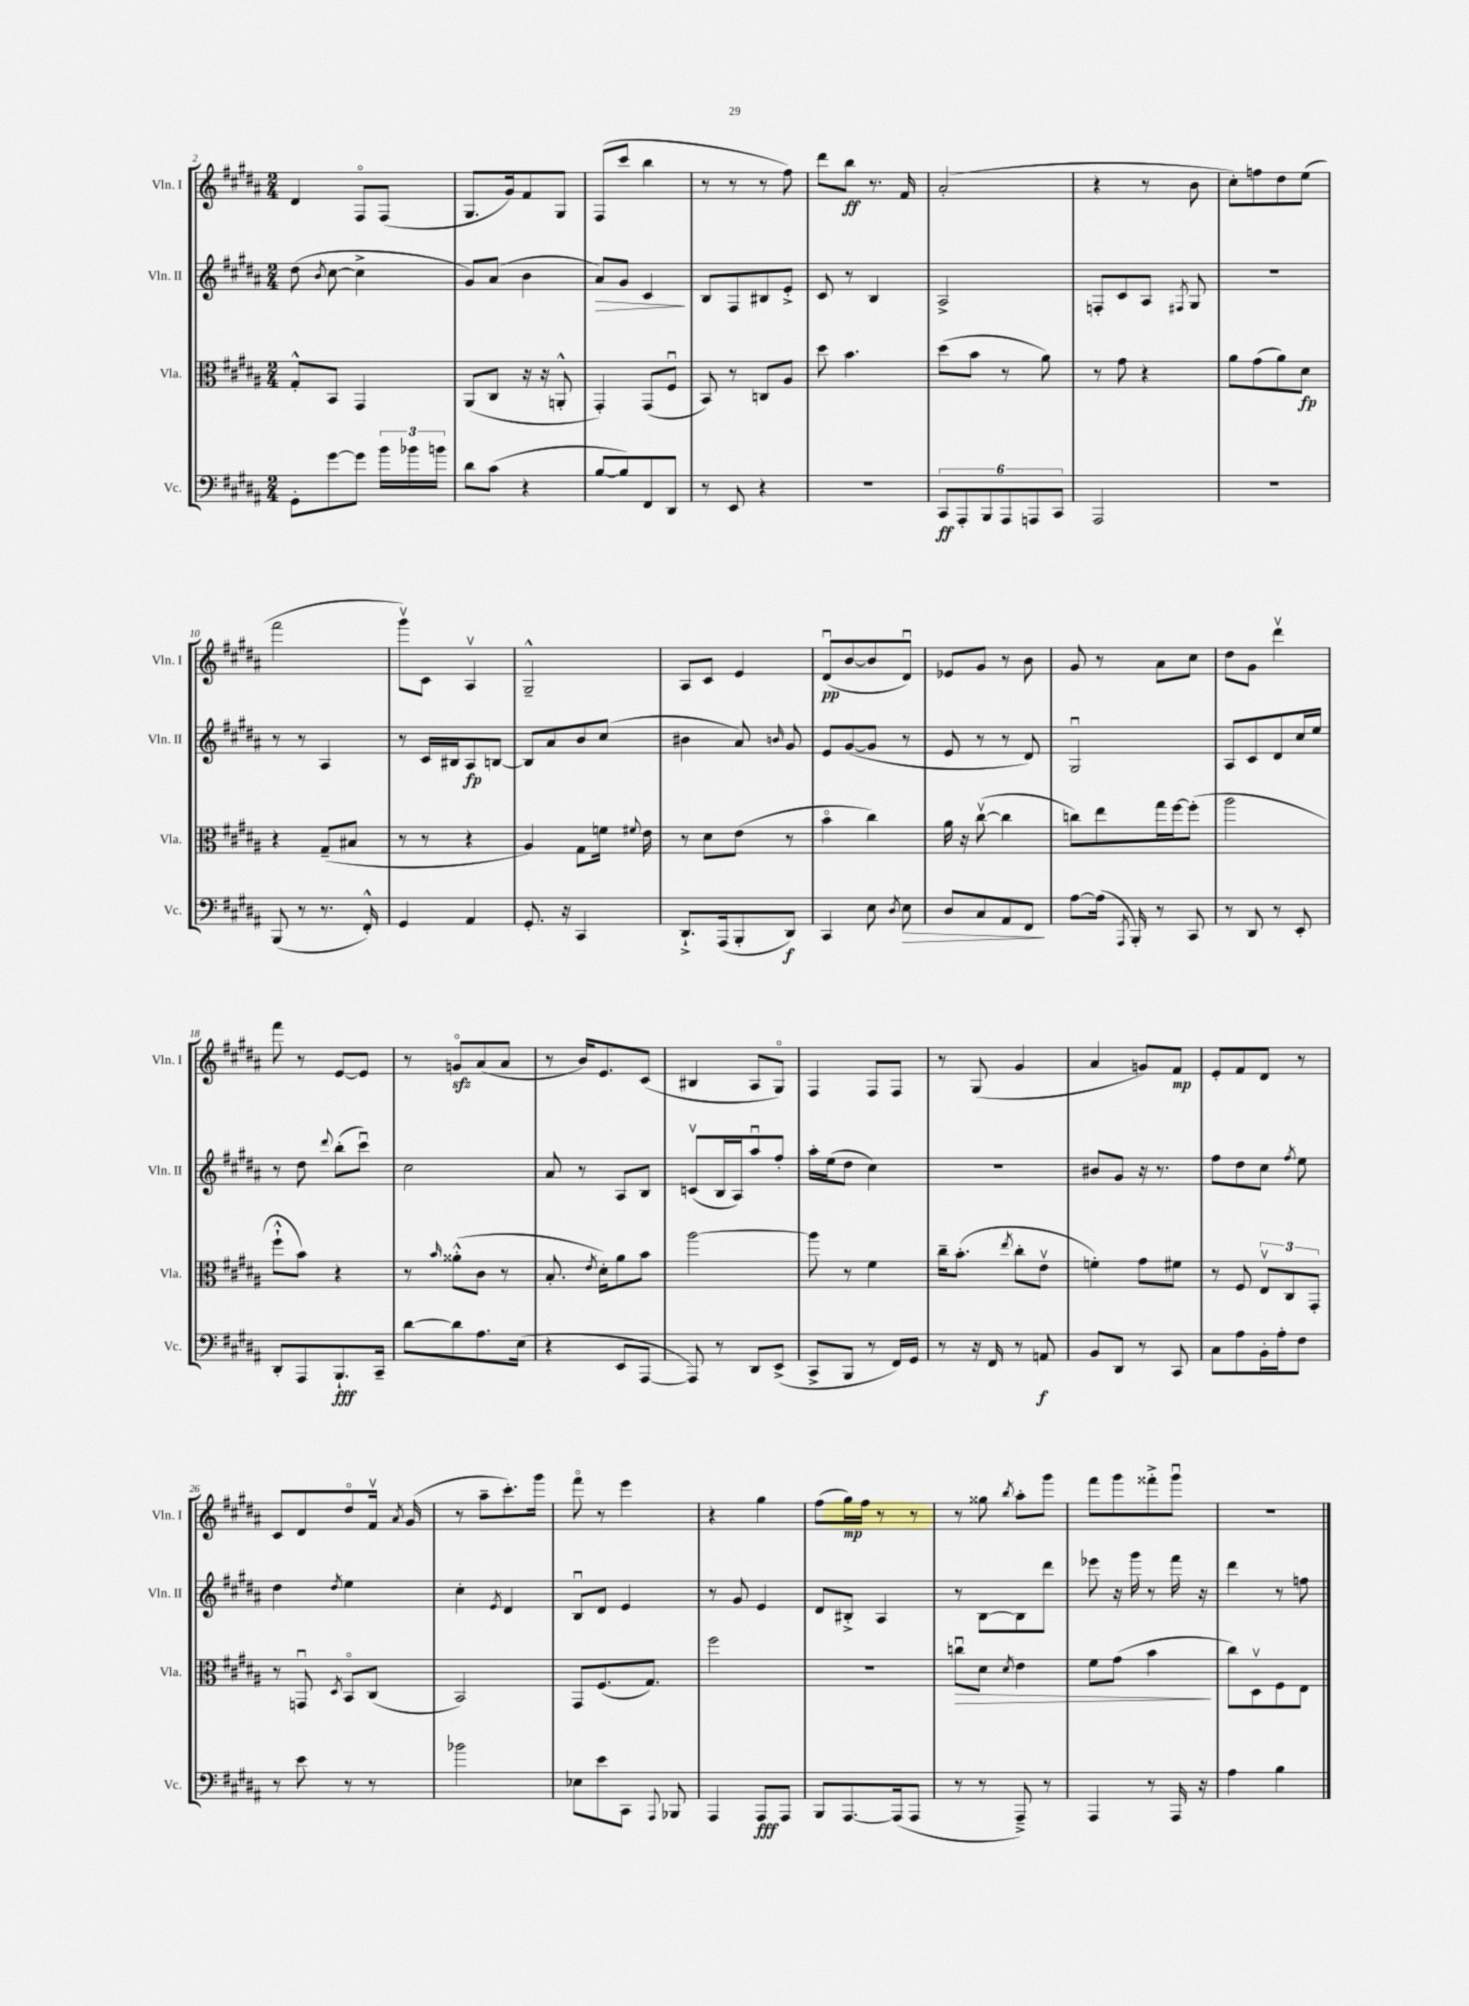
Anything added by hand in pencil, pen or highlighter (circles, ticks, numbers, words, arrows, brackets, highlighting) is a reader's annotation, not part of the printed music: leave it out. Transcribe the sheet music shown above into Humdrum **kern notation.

**kern	**kern	**kern	**kern
*staff4	*staff3	*staff2	*staff1
*clefF4	*clefC3	*clefG2	*clefG2
*k[f#c#g#d#a#]	*k[f#c#g#d#a#]	*k[f#c#g#d#a#]	*k[f#c#g#d#a#]
*M2/4	*M2/4	*M2/4	*M2/4
8GG#'\L	8G#'^^/L	(8dd#\	4d#/
.	.	8qb/	.
[8g#\	8BB/J	[8cc#\	.
8g#\]J	4GG#/	4cc#^\]	8F#o/L
24b\LL	.	.	(8F#/J
24b-\	.	.	.
24b\JJ	.	.	.
=	=	=	=
8d#\L	(8AA#/L	8g#/L)	8.G#/L
(8c#\J	8C#/J	(8a#/J	.
.	.	.	16g#/k)
4r	16r	4b\	8f#/
.	16r	.	.
.	8AA'^^/	.	8G#/J
=	=	=	=
[8B/L	4GG#'/)	8a#/L)	(8F#/L
8B/])	.	8g#/J	8ccc#/J
8FF#/	(8GG#/L	4c#/	4bb\
8DD#/J	8F#u/J	.	.
=	=	=	=
8r	8BB/)	8B/L	8r
8EE/	8r	8F#/	8r
4r	8C/L	8B#/	8r
.	8A#/J	8e'^/J	8ff#\)
=	=	=	=
2r	8dd#\	8c#/	8ddd#\L
.	4.b\	8r	8bb\J
.	.	4B/	8.r
.	.	.	16f#/
=	=	=	=
12CC#/L	(8dd#\L	2A#^/	(2a#'/
12AAA#'/	.	.	.
.	8b\J	.	.
12BBB/	.	.	.
12AAA#/	8r	.	.
12AAA/	.	.	.
.	8a#\)	.	.
12CC#/J	.	.	.
=	=	=	=
2AAA#/	8r	8F'/L	4r
.	8g#\	8c#/	.
.	4r	8A#/J	8r
.	.	8qF#/	.
.	.	8G#/	8b\
=	=	=	=
2r	8a#\L	2r	8cc#'\L)
.	(8g#\	.	8ff\
.	8a#\)	.	8dd#\
.	8d#\J	.	(8ee\J
=	=	=	=
(8BBB/	4r	8r	2fff#\
8r	.	8r	.
8.r	(8G#~/L	4A#/	.
.	8B#/J	.	.
16FF#'^^/)	.	.	.
=	=	=	=
4GG#/	8r	8r	8ggg#v\L)
.	8r	16c#/LL	8c#\J
.	.	16B#/J	.
4AA#/	4r	8A#/	4A#v/
.	.	[8B/J	.
=	=	=	=
8.GG#'/	4A#/)	8B/]L	2G#~^^/
.	.	8a#/	.
16r	.	.	.
4CC#/	8G#\L	8b/	.
.	16f\Jk	(8cc#/J	.
.	8qqf#/	.	.
.	16e\	.	.
=	=	=	=
8.DD#`^/L	8r	4b#\	8A#/L
.	8d#\L	.	8c#/J
(16AAA#/k	.	.	.
8BBB'/	(8e\J	8a#/)	4e/
.	.	16qqb/	.
8DD#/J)	8r	8g#/	.
=	=	=	=
4CC#/	4bo\	8e/L	(8d#u/L
.	.	([8g#/	[8b/
8E\	4cc#\)	8g#/]J	8b/]
8qD#/	.	.	.
8E\	.	8r	8d#u/J)
=	=	=	=
8D#/L	16a#\	8e/	8e-/L
.	16r	.	.
8C#/	([8cc#v\	8r	8g#/J
8AA#/	4cc#\]	8r	8r
8FF#/J	.	8d#/)	8b\
=	=	=	=
[8A#\L	8cc\L)	2G#u/	8g#/
(16A#\]Jk	8ee\	.	8r
8qAAA#/	.	.	.
16BBB'/)	.	.	.
8r	16gg#\L	.	8a#\L
.	[16ff#\J	.	.
8CC#/	(8ff#'\]J	.	8cc#\J
=	=	=	=
8r	2aa#\	8A#/L	8dd#\L
8DD#/	.	8c#/	8g#\J
8r	.	8d#/	4ddd#v\
8EE'/	.	16cc#/L	.
.	.	16ee/JJ	.
=	=	=	=
8DD#'/L	8ff#`^^\L	8r	8fff#\
8AAA#/	8b\J)	8dd#\	8r
.	.	8qqddd#/	.
8.BBB`/	4r	(8bb'\L	[8e/L
.	.	8ccc#u\J)	8e/]J
16CC#~/Jk	.	.	.
=	=	=	=
[8d#\L	8r	2cc#\	8r
.	16qqb/	.	.
8d#\]	(8a##'^^\L	.	8go/L
8.A#\	8c#\J	.	(8a#/
.	8r	.	8a#/J
(16E\Jk	.	.	.
=	=	=	=
4r	8.B'/	8a#/	8r
.	.	8r	16b/LK)
.	8qe/	.	.
.	16d#'\LK)	.	8.e/
8EE/L	8a#\	8A#/L	.
[8AAA#/J	8b\J	8B/J	(8c#/J
=	=	=	=
8AAA#/])	[2aa#\	(8cv/L	4B#/
8r	.	16B/L	.
.	.	16A#/J)	.
8DD#/L	.	8aa#u/	8A#/L
(8EE^/J	.	8ff#'/J	8G#o/J)
=	=	=	=
8CC#^/L	8aa#\]	16aa#'\LL	4F#/
.	.	(16ee\J	.
8BBB/J	8r	8dd#\J	.
8r	4f#\	4cc#\)	8F#/L
16FF#/LL)	.	.	8F#/J
16GG#/JJ	.	.	.
=	=	=	=
8r	16cc#~\LK	2r	8r
.	(8.b'\J	.	.
16r	.	.	(8G#/
16FF#/	.	.	.
.	8qee/	.	.
8r	8cc#'\L	.	4g#/
8AA/	8ev\J	.	.
=	=	=	=
8BB/L	4f'\)	8b#/L	4a#/
8DD#/J	.	8g#/J	.
8r	8g#\L	16r	8g/L)
.	.	8.r	.
8CC#/	8f#\J	.	8f#/J
=	=	=	=
8C#\L	8r	8ff#\L	8e'/L
8A#\	8F#/	8dd#\	8f#/
16BB'\L	12Ev/L	8cc#\J	8d#/J
16A#'\J	.	.	.
.	12C#/	.	.
.	.	8qff#/	.
8F#\J	.	8ee\	8r
.	12GG#'/J	.	.
=	=	=	=
8r	8r	4dd#\	8c#/L
8e\	8GGu/	.	8d#/
.	8qD#/	8qdd#/	.
8r	8BBo/L	4ee\	8dd#o/
8r	(8C#/J	.	16f#v/Jk
.	.	.	8qa#/
.	.	.	(16g#/
=	=	=	=
2b-\	2BB/)	4cc#'\	8r
.	.	.	8aa#~\L
.	.	8qe/	.
.	.	4d#/	8.ccc#'\)
.	.	.	16ggg#\Jk
=	=	=	=
8E-\L	8GG#/L	8Bu/L	8fff#o\
8e\	(8.F#/	8d#/J	8r
8CC#\J	.	4e/	4eee\
.	8.G#/J)	.	.
8qqAAA#/	.	.	.
8BBB-/	.	.	.
=	=	=	=
4AAA#/	2ff#\	8r	4r
.	.	8g#/	.
8AAA#/L	.	4e/	4gg#\
8AAA#/J	.	.	.
=	=	=	=
8BBB/L	2r	8d#/L	(8ff#\L
[8.AAA#/	.	8B#'^/J	16gg#\L)
.	.	.	16ff#\JJ
.	.	4A#/	8r
(16AAA#/]k	.	.	.
8AAA#/J	.	.	8r
=	=	=	=
8r	8ccu\L	8r	8r
8r	8d#\J	[8B\L	8gg##\
.	8qd#/	.	8qbb/
8AAA#~^/)	4e\	8B\]	8aa#'\L
8r	.	8ddd#\J	8ggg#\J
=	=	=	=
4AAA#/	8f#\L	8eee-\	8fff#\L
.	(8g#\J	16r	8ggg#\
.	.	16ggg#\	.
8r	4b\	8r	8fff##'^\
16AAA#/	.	16fff#\	8ggg#u\J
16r	.	16r	.
=	=	=	=
4A#\	8cc#\L)	4ddd#\	2r
.	8D#v\	.	.
4B\	8F#\	8r	.
.	8E\J	8ff\	.
==	==	==	==
*-	*-	*-	*-
